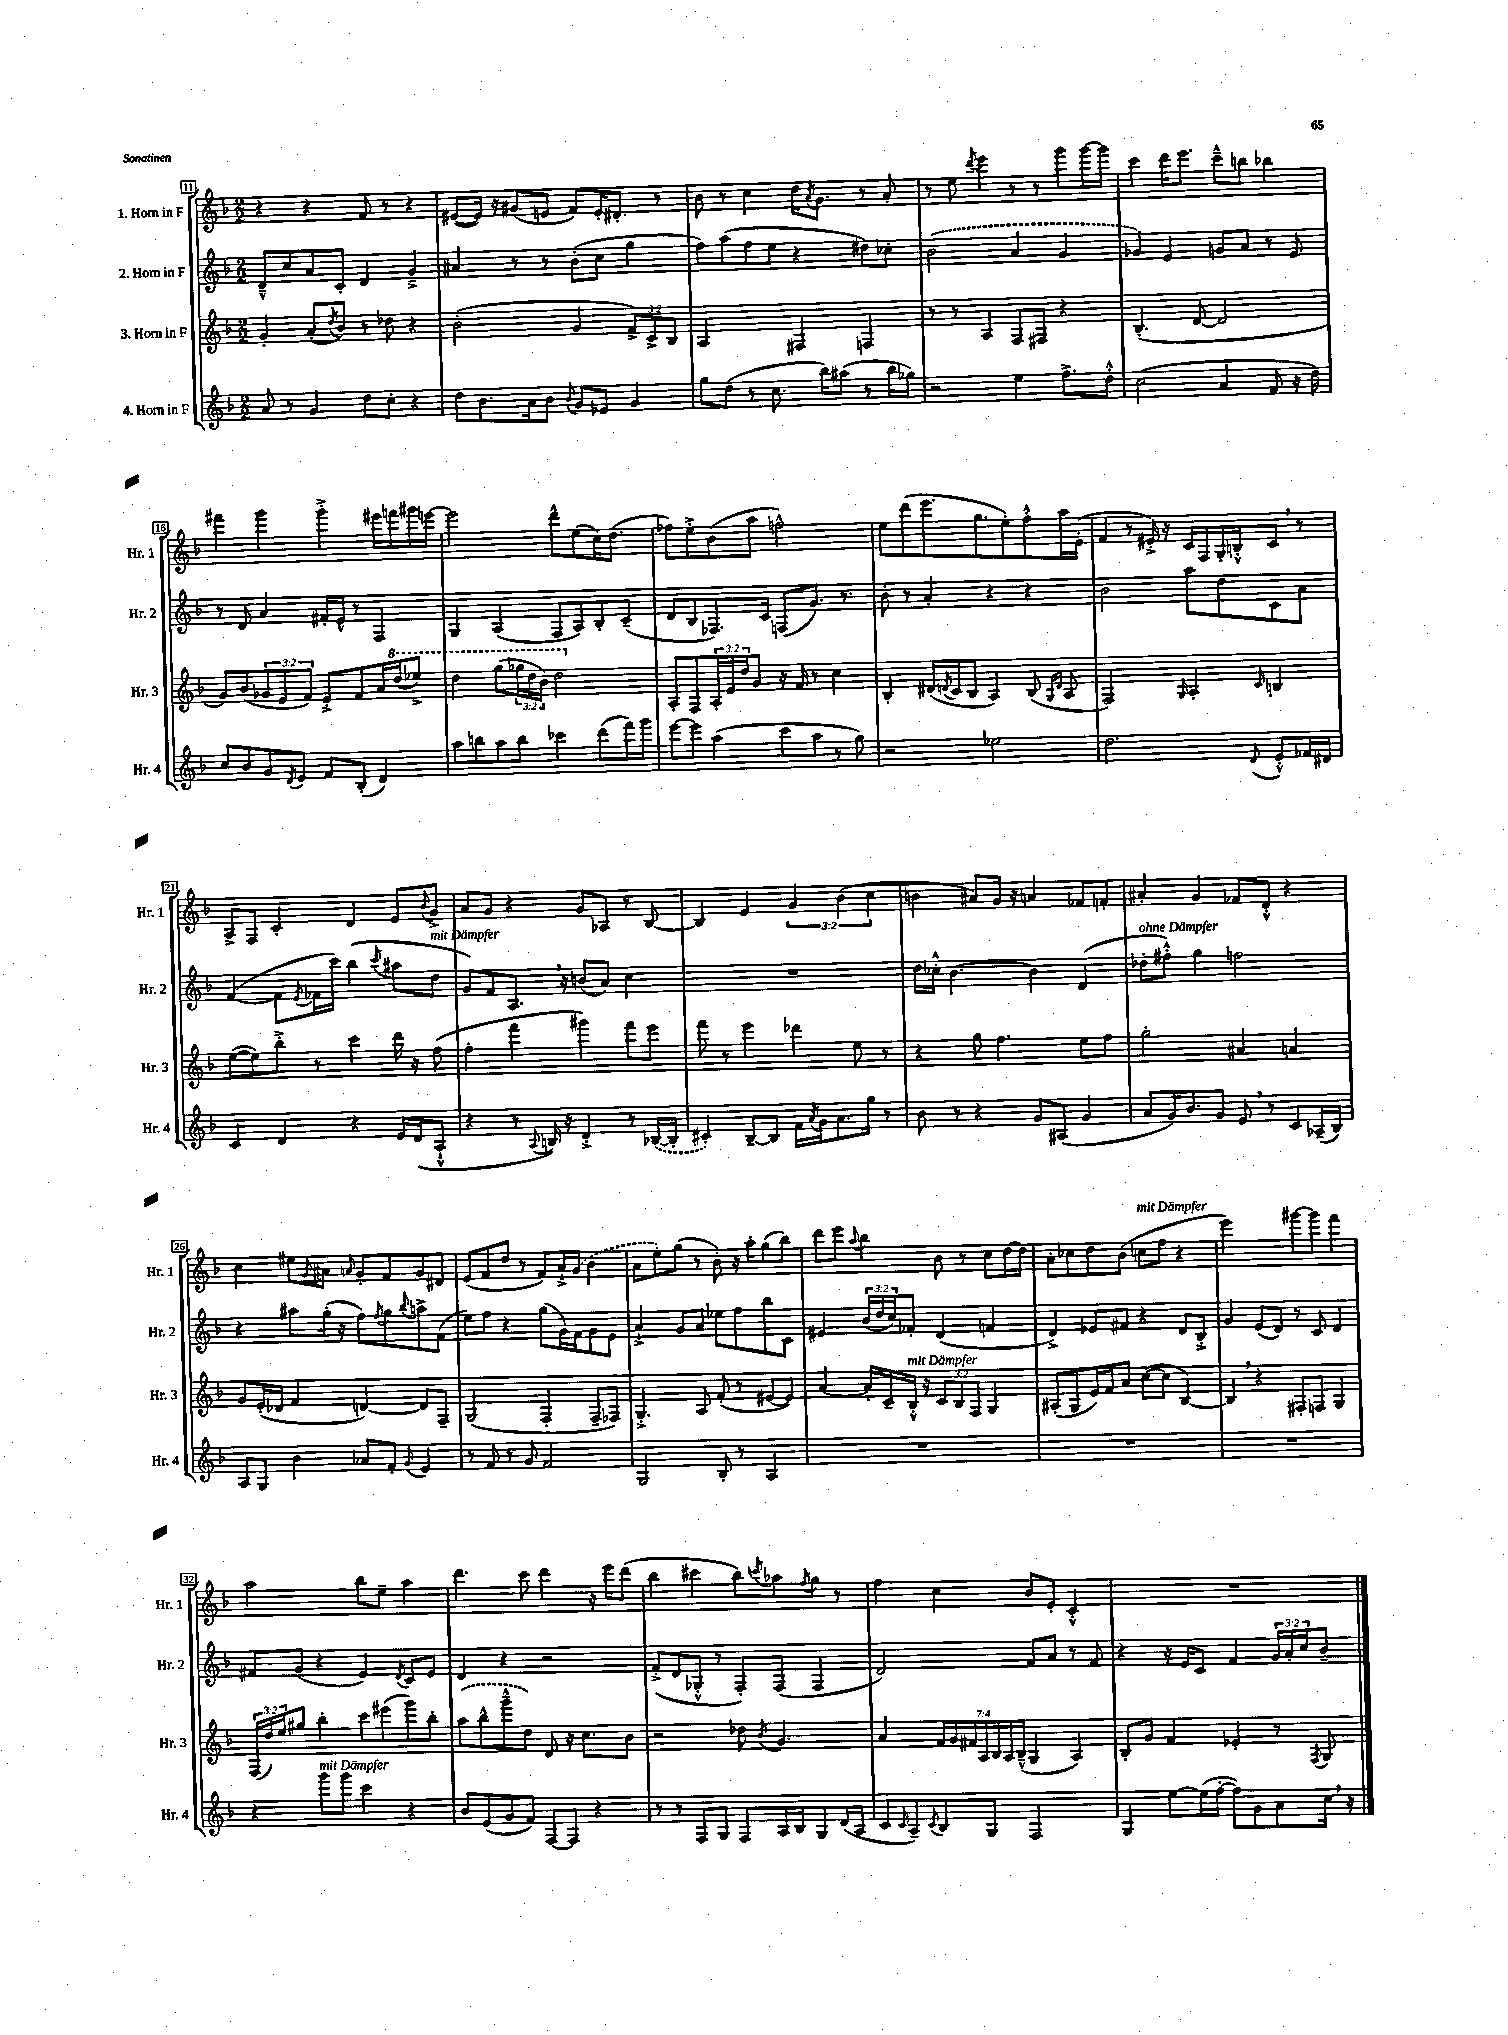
<<
\new StaffGroup <<
\new Staff = "s0" \with { instrumentName = "1. Horn in F" shortInstrumentName = "Hr. 1" } {
    \clef treble \key f \major \numericTimeSignature \time 2/2 \override Staff.TupletNumber.text = #tuplet-number::calc-fraction-text
    r4 r4 f'8 r8 r4 |
    eis'8~( eis'16) r16 gis'8( e'8 f'8) e'16-. dis'8.-. r8 |
    bes'8 r8 c''4 d''16 \acciaccatura { a'8 } g'8. r8 a'8-. |
    r8 e''8 \acciaccatura { d'''8 } e'''4 r8 r8 g'''8 g'''16~ g'''16 |
    c'''4 d'''16 e'''8. c'''8---^ b''8 bes''4 |
    fis'''4 g'''4 g'''4-.-> eis'''16 f'''16 gis'''16 e'''16~ |
    e'''2 d'''8-^ e''8( c''16) d''8.( |
    fes''8) e''8-.-> bes'8( a''8 f''2-^) |
    e''8 d'''8( e'''8. g''8. e''8-.) f''8-.-^ a''16 e'16-.( |
    f'4 r8 eis'16-.->) r16 c'16 f16 g16-. b16-.-^ c'8 \breathe r8 |
    a8-> f8 c'4-. d'4 e'8 \appoggiatura { bes'8 } g'8-> |
    a'8 g'8 r4 g'8 aes8 r8 bes8~ |
    bes4 e'4 \tuplet 3/2 { g'4 bes'4( c''4 } |
    b'4 ais'8) g'16 r16 a'4 fes'8 f'8-. |
    ais'4-. g'4 fes'8 d'8-.-^ r4 |
    c''4 eis''8 \acciaccatura { g'8 } ais'8 \grace { a'16 } g'8-. f'8 g'8 dis'8 |
    e'8( f'8 d''8 r8 f'8) a'16-!-> \once \slurDashed g'16( bes'4 |
    a'8 e''8-.) g''8( r8 bes'8-.) r16 a''16-. g''8( bes''8) |
    d'''8 e'''8 \appoggiatura { a''8 } bes''4 bes'8 r8 c''8 d''16~ d''16 |
    a'8-. ces''8 d''8 bes'8( c''8^\markup { \italic "mit Dämpfer" } f''8 r4 |
    e'''2) gis'''8~ gis'''8 f'''4 |
    a''2 bes''8 e''8-- a''4 |
    d'''4. c'''8 d'''4 r16 e'''16 d'''8( |
    bes''4 cis'''4 bes''8) \acciaccatura { c'''8 } aes''8 \acciaccatura { f''8 } g''8 r8 |
    f''4 c''4 bes'8 e'8-. c'4-.-^ |
    R1 \bar "|." |
}
\new Staff = "s1" \with { instrumentName = "2. Horn in F" shortInstrumentName = "Hr. 2" } {
    \clef treble \key f \major \numericTimeSignature \time 2/2 \override Staff.TupletNumber.text = #tuplet-number::calc-fraction-text
    d'8---^ c''8 a'8 c'8-. d'4 g'4---> |
    ais'4 r8 r8 bes'8-.( c''8 g''4 |
    f''8) a''8( f''8 e''8 r4 dis''8) ces''8-. |
    \once \slurDashed bes'2( a'4 g'4 |
    ges'4) e'4 g'8 a'8 r8 e'8 |
    r8 d'8 a'4 fis'16-. e'16-^ r8 f4 |
    g4 a4( f8 a8) bes8-. c'8--( |
    d'8 bes8 fes8.) c'16 f8( g'8.) r8. |
    bes'8-. r8 a'4-. r4 r4 |
    bes'2 a''8 d''8 c'8 a'8 |
    f'4~( f'8 \acciaccatura { e'8 } fes'16 c'''16) bes''4( \acciaccatura { c'''8 } ais''8 d''8^\markup { \italic "mit Dämpfer" } |
    g'8) f'8 a8. \breathe r16 b'8( a'8) c''4 |
    R1 |
    d''16 ces''16-.-^ bes'4.~ bes'4 d'4( |
    des''8-.^\markup { \italic "ohne Dämpfer" } fis''8-.-^) g''4 f''2 |
    r4 ais''8 g''16-.( r16 f''8) \acciaccatura { f''8 } g''8 \appoggiatura { bes''8 } a''8-> f'8( |
    e''8) f''8 r4 g''8( g'16) f'16 g'8 e'8 |
    a'4-!-> g'8 a'8 ees''8 f''8 bes''8 c'8 |
    eis'4 \tuplet 3/2 { bes'16( d''16 c''16) } fes'8-. d'4( f'4 |
    d'4->) ees'8 fis'8 r4 d'8 bes8-.-> |
    g'4 e'8( d'8) r8 c'8 d'4 |
    fis'8 g'8( r4 e'4) \acciaccatura { d'8 } c'8 e'8 |
    d'4 r4 r2 |
    f'8-.->( d'8 ges8-.-^ r8 f8-.) f8( f4 |
    d'2) f'8 a'8 r8 f'8 |
    r4 r16 e'16 c'8 f'4 \tuplet 3/2 { g'16 a'16-. c''16 } bes'8-- \bar "|." |
}
\new Staff = "s2" \with { instrumentName = "3. Horn in F" shortInstrumentName = "Hr. 3" } {
    \clef treble \key f \major \numericTimeSignature \time 2/2 \override Staff.TupletNumber.text = #tuplet-number::calc-fraction-text
    g'4-. a'8-.( \acciaccatura { d''8 } bes'8) r8 des''8 r4 |
    bes'2-.( g'4 \tuplet 3/2 { f'8->) c'8-> bes8 } |
    a2 fis4 f4 |
    r8 r8 a4 f8 fis8 r4 |
    bes4.-.( d'8~ d'2 |
    g'8) bes'8( \tuplet 3/2 { ges'8 e'8 f'8) } e'8-.-> f'8 a'16 \ottava #1 d'''16( ees'''8->) |
    d'''4 g'''8( \tuplet 3/2 { ges'''16 d'''16 bes''16) } d'''2 \ottava #0 |
    a8-. f8 \tuplet 3/2 { a16-. e'16 d''16 } g'8 r16 f'16 r8 c''4 |
    bes4-. dis'16( \acciaccatura { d'8 } c'16 bes8 a4) bes8( \grace { g16 d'16 } a8 |
    f2) \grace { g16 } a4-. \grace { c'16 } b4 |
    e''8~( e''8) bes''8-.-> r8 c'''4 d'''16 r16 f''8( |
    f''4-. f'''4 gis'''4) f'''8 e'''8 |
    f'''8 r8 e'''4 des'''4 e''8 r8 |
    r4 g''8 f''4. e''8 f''8 |
    g''2-. ais'4 a'4 |
    g'8 e'16-.( des'16 f'4 d'4~) d'8 f8-- |
    g2( f4-. f8-- fes8) |
    g4.-.-> a8 f'8-.( r8 eis'8~ eis'8) |
    a'4~ a'16-. c'16-- bes16-.-^^\markup { \italic "mit Dämpfer" } r16 \tuplet 3/2 { c'8 bes8 f8 } g4 |
    ais8-.( g8 e'16) f'16 a'8 c''8~( c''8 bes4~) |
    bes4 \breathe r4 fis8-. f8 g4 |
    \tuplet 3/2 { f16( d''16) e''16 } gis''8 bes''4-. c'''8 eis'''8( g'''8) bes''8-. |
    \once \slurDashed a''8( bes''8-^ g'''8---^ d''8) d'8 r16 c''8. bes'8 |
    r2 des''8 \acciaccatura { bes'8 } g'4. |
    a'4 \tuplet 7/4 { f'16 g'16 fis'16 a16 bes16 a16 bes16---^( } g4 a4) |
    bes8-. g'8 f'4 ees'4-. r8 \acciaccatura { f8 } g8 \bar "|." |
}
\new Staff = "s3" \with { instrumentName = "4. Horn in F" shortInstrumentName = "Hr. 4" } {
    \clef treble \key f \major \numericTimeSignature \time 2/2
    a'8 r8 g'4 d''8 c''8-. r4 |
    d''8 bes'8. a'16 bes'8 \appoggiatura { bes'8 } g'8 ees'8 g'4 |
    g''8 d''8( r8 c''8. bes''16) ais''8( r8 bes''16 ges''16) |
    r2 e''4 f''8.-> d''16-.-^ |
    c''2( a'4 f'8 r16 d''16) |
    c''8 bes'8 g'8 \acciaccatura { d'8 } e'8 f'8 bes8-.( d'4) |
    a''8 b''8 a''8 b''8 ces'''4 d'''8( f'''16) g'''16 |
    e'''8~ e'''8 a''4( c'''8 a''8 r8 g''8) |
    r2 ees''2 |
    d''2. \appoggiatura { d'8 } e'8-.-^ fes'16 dis'16 |
    c'4 d'4 r4 e'16 d'16( a8-!-^ |
    r4 r8 \appoggiatura { a8 } b16) r16 d'4-.-> r8 \once \slurDashed bes16~( bes16-. |
    cis'4-.) bes8~-- bes8 f'16 \acciaccatura { a'8 } g'16 a'8. g''16 r8 |
    bes'8 r8 r4 g'8 ais8( g'4 |
    a'8 g'16) bes'8. g'8 e'8 \breathe r8 c'8 aes16--( bes16) |
    a8 g8 bes'4 aes'8 f'8-. \appoggiatura { g'8 } e'4 |
    r8 f'8 r8 g'8 f'2 |
    g2 bes8-. r8 a4 |
    R1 |
    R1 |
    R1 |
    r4 g'''8^\markup { \italic "mit Dämpfer" } g'''8 c'''4 r4 |
    bes'8 e'8( g'8 f'8) f8~ f8 r4 |
    r8 r8 f8 g8 f8 a16 bes16 g8 d'16( a16 |
    c'8 \grace { c'16 } a8--) \acciaccatura { c'8 } bes8 g8 f2 |
    g4 e''8~ e''16( f''16~-. f''8) g'8 a'8 c''16 \breathe r16 \bar "|." |
}
>>
>>
\layout { \context { \Score currentBarNumber = #11 \override BarNumber.stencil = #(make-stencil-boxer 0.1 0.3 ly:text-interface::print) } }
